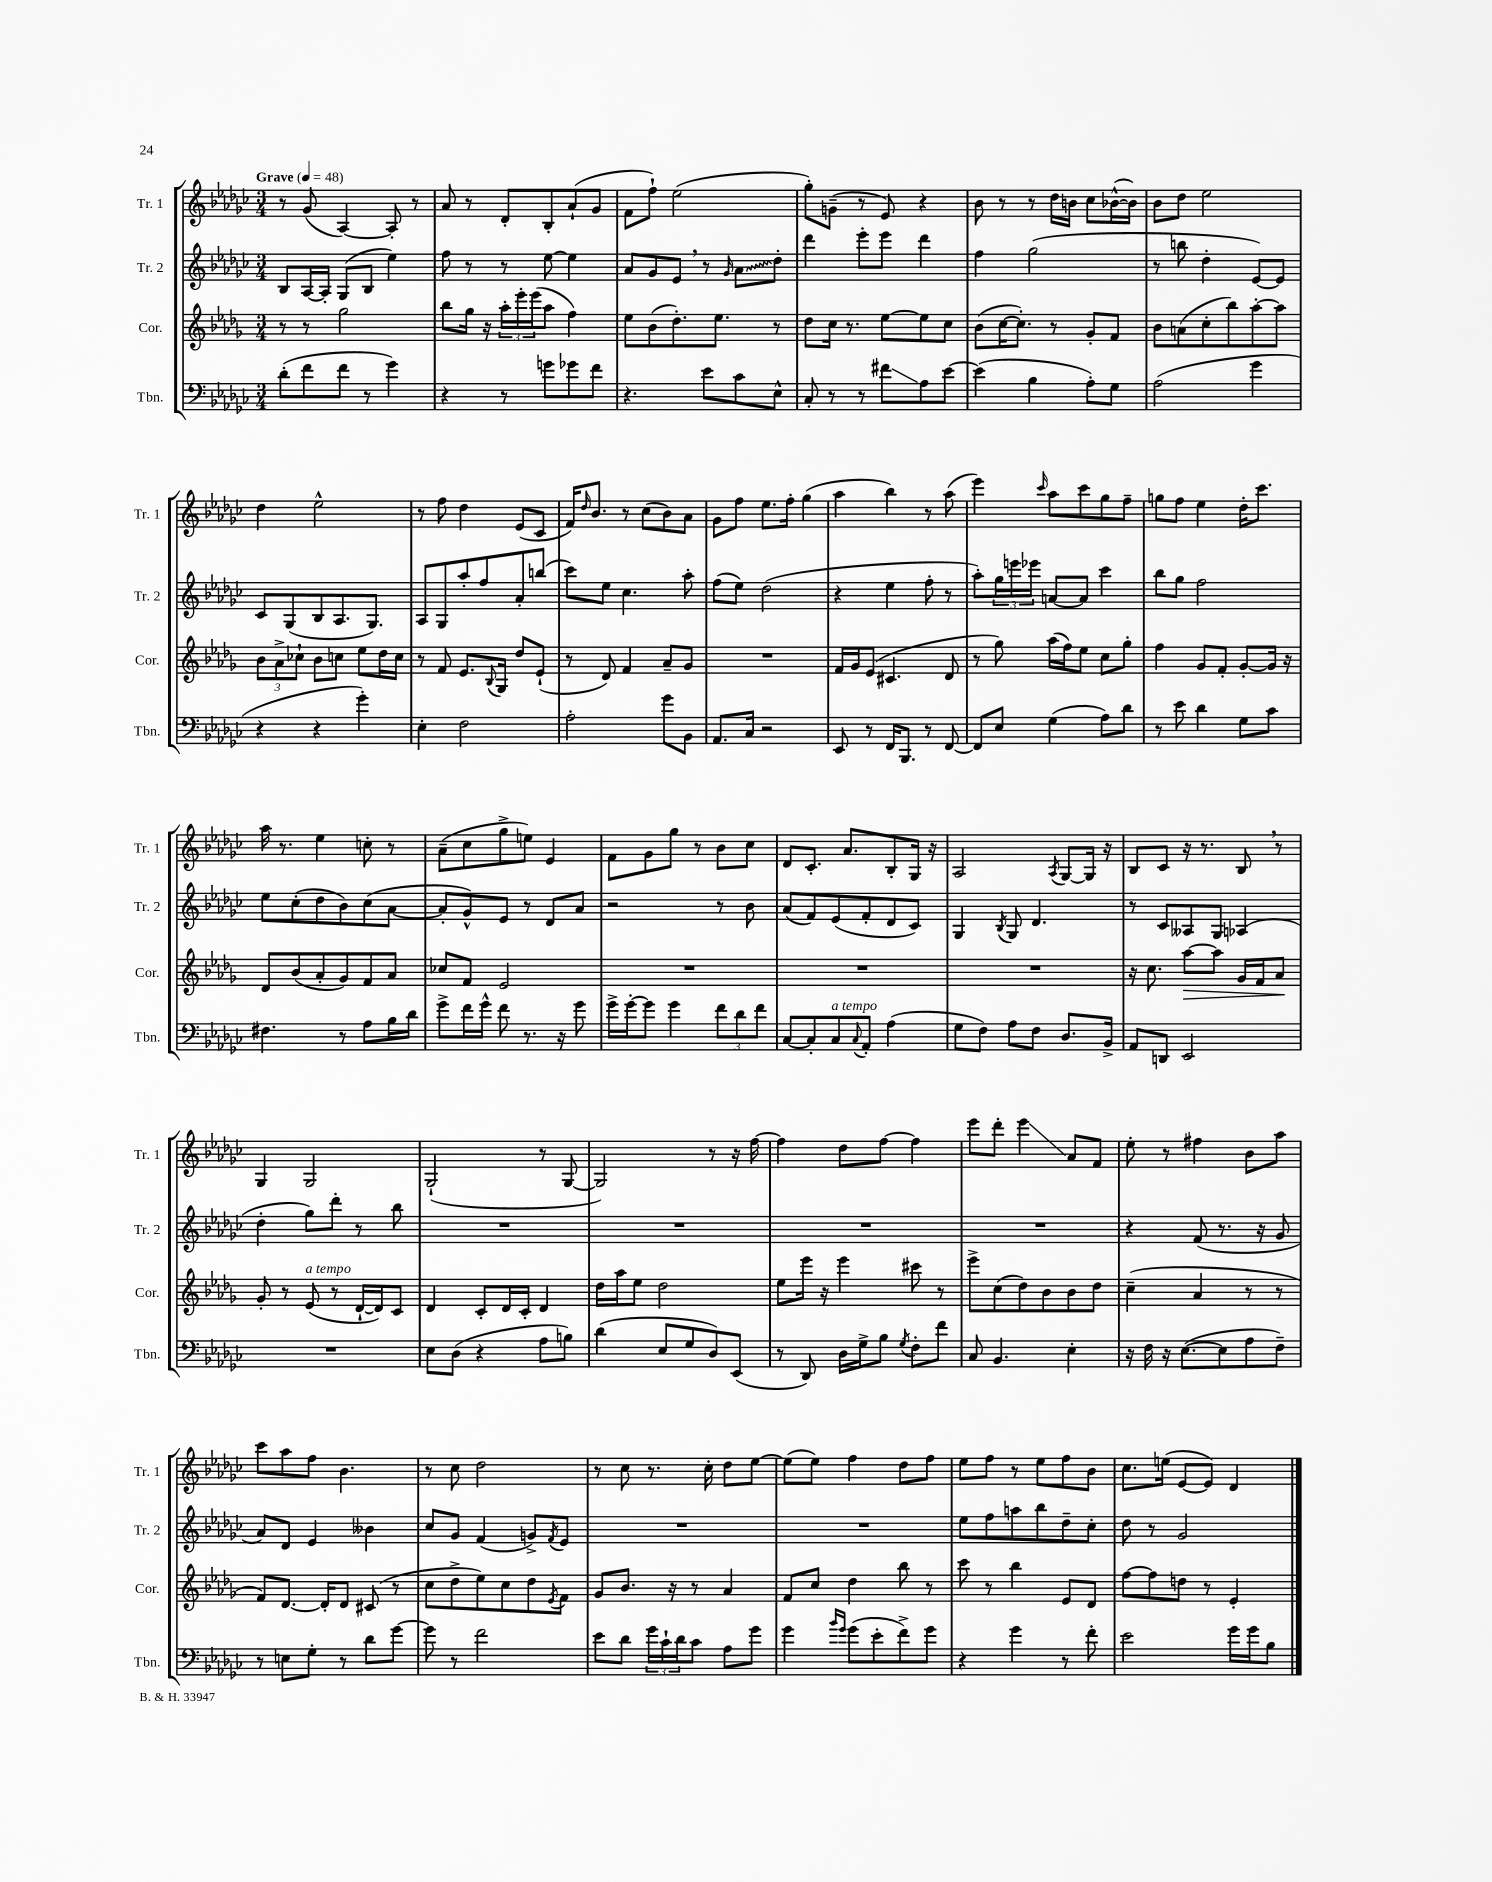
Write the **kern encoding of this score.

**kern	**kern	**kern	**kern
*staff4	*staff3	*staff2	*staff1
*clefF4	*clefG2	*clefG2	*clefG2
*k[b-e-a-d-g-c-]	*k[b-e-a-d-g-]	*k[b-e-a-d-g-c-]	*k[b-e-a-d-g-c-]
*M3/4	*M3/4	*M3/4	*M3/4
*MM48	*MM48	*MM48	*MM48
(8d-'\L	8r	8B-/L	8r
8f\	8r	[16A-/L	(8g-/
.	.	16A-'/]JJ	.
8f\J	2gg-\	(8G-/L	[4A-/)
8r	.	8B-/J	.
4g-\)	.	4ee-\)	8A-'/]
.	.	.	8r
=	=	=	=
4r	8bb-\L	8ff\	8a-/
.	16gg-\Jk	8r	8r
.	16r	.	.
8r	24aa-'\LL	8r	8d-'/L
.	24eee-'\	.	.
.	(24eee-\J	.	.
8g\L	8aa-\J	[8ee-\	8B-'/
8g-\	4ff\)	4ee-\]	(8a-`/
8f\J	.	.	8g-/J
=	=	=	=
4.r	8ee-\L	8a-/L	8f\L
.	(8b-\	8g-/	8ff`\J)
.	8.dd-'\)	8e-/J	(2ee-\
8e-\L	.	8r	.
.	8.ee-\J	.	.
.	.	16qqg-/	.
8c-\	.	8a-\L	.
8E-^^\J	8r	8dd-'\J	.
=	=	=	=
8C-'/	8dd-\L	4ddd-\	8gg-'\L)
8r	16cc\Jk	.	(8g~\J
.	8.r	.	.
8r	.	8eee-'\L	8r
8f#\L	[8ee-\L	8eee-\J	8e-/)
8A-\	8ee-\]	4ddd-\	4r
[8e-\J	8cc\J	.	.
=	=	=	=
(4e-\]	(8b-\L	4ff\	8b-\
.	[16cc\K	.	8r
.	8.cc'\]J)	.	.
4B-\	.	(2gg-\	8r
.	8r	.	16dd-\LL
.	.	.	16b\JJ
8A-'\L)	8g-'/L	.	8cc-\L
8G-\J	8f/J	.	([16b-^^\L
.	.	.	16b-\]JJ)
=	=	=	=
(2A-\	8b-\L	8r	8b-\L
.	(8a\	8bb\	8dd-\J
.	8cc'\	4dd-'\	2ee-\
.	8bb-\)	.	.
4g-\	[8aa-'\	[8e-/L)	.
.	8aa-\]J	8e-/]J	.
=	=	=	=
4r	12b-\L	8c-/L	4dd-\
.	12a-^\	.	.
.	.	(8G-/	.
.	12cc-`\J	.	.
4r	8b-\L	8B-/	2ee-^^\
.	8cc\J	8.A-/	.
4g-'\)	8ee-\L	.	.
.	.	8.G-/J)	.
.	16dd-\L	.	.
.	16cc\JJ	.	.
=	=	=	=
4E-'\	8r	8A-/L	8r
.	8f/	8G-/	8ff\
2F\	8.e-/L	8aa-'/	4dd-\
.	.	8ff/	.
.	8qqB-/	.	.
.	16G-/Jk	.	.
.	8dd-/L	8a-'/	(8e-/L
.	(8e-`/J	(8bb/J	8c-/J
=	=	=	=
2A-'\	8r	8ccc-\L)	16f/LK)
.	.	.	16qqdd-/
.	.	.	8.b-/J
.	8d-/)	8ee-\J	.
.	4f/	4.cc-\	8r
.	.	.	(8cc-\L
8g-\L	8a-~/L	.	8b-\)
8BB-\J	8g-/J	8aa-'\	8a-\J
=	=	=	=
8.AA-/L	2.r	(8ff\L	8g-\L
.	.	8ee-\J)	8ff\J
16C-/Jk	.	.	.
2r	.	(2dd-\	8.ee-\L
.	.	.	16ff'\Jk
.	.	.	(4gg-\
=	=	=	=
8EE-/	16f/LL	4r	4aa-\
.	16g-/J	.	.
8r	(8e-/J	.	.
16FF/LK	4.c#/	4ee-\	4bb-\)
8.BBB-/J	.	.	.
8r	.	8ff'\	8r
[8FF/	8d-/	8r	(8aa-\
=	=	=	=
8FF/]L	8r	8aa-'\L)	4eee-\)
8E-/J	8gg-\)	24gg-\L	.
.	.	24eee\	.
.	.	24eee-\JJ	.
.	.	.	16qqccc-/
(4G-\	(16aa-\LL	[8a/L	8aa-\L
.	16ff\J)	.	.
.	8ee-\J	8a/]J	8ccc-\
8A-\L)	8cc\L	4ccc-\	8gg-\
8d-\J	8gg-'\J	.	8ff~\J
=	=	=	=
8r	4ff\	8bb-\L	8gg\L
8e-\	.	8gg-\J	8ff\J
4d-\	8g-/L	2ff\	4ee-\
.	8f'/J	.	.
8G-\L	[8g-'/L	.	16dd-'\LK
.	.	.	8.ccc-\J
8c-\J	16g-/]Jk	.	.
.	16r	.	.
=	=	=	=
4.F#\	8d-/L	8ee-\L	16aa-\
.	.	.	8.r
.	(8b-/	(8cc-'\	.
.	8a-'/	8dd-\	4ee-\
8r	8g-/)	8b-\)	.
8A-\L	8f/	(8cc-\	8cc'\
16B-\L	8a-/J	[8a-\J	8r
16d-\JJ	.	.	.
=	=	=	=
8g-^\L	8cc-/L	8a-'/]L	(8a-~\L
16f\L	8f/J	8g-^^/)	8cc-\
16g-^^\JJ	.	.	.
8f\	2e-/	8e-/J	8gg-^\
8.r	.	8r	8ee\J)
.	.	8d-/L	4e-/
16r	.	.	.
8g-\	.	8a-/J	.
=	=	=	=
16g-^\LL	2.r	2r	8f\L
[16g-'\J	.	.	.
8g-\]J	.	.	8g-\
4g-\	.	.	8gg-\J
.	.	.	8r
12f\L	.	8r	8b-\L
12d-\	.	.	.
.	.	8b-\	8cc-\J
12f\J	.	.	.
=	=	=	=
[8C-/L	2.r	(8a-/L	8d-/L
8C-'/]	.	8f/)	8.c-'/J
8C-/	.	(8e-/	.
.	.	.	8.a-/L
8qqC-/	.	.	.
8AA-'/J	.	8f'/	.
(4A-\	.	8d-/	8B-'/
.	.	8c-/J)	16G-/Jk
.	.	.	16r
=	=	=	=
8G-\L	2.r	4G-/	2A-/
8F\J)	.	.	.
.	.	8qB-/	.
8A-\L	.	8G-/	.
8F\J	.	4.d-/	.
.	.	.	8qA-/
8.D-/L	.	.	[8G-/L
.	.	.	16G-/]Jk
16BB-^/Jk	.	.	16r
=	=	=	=
8AA-/L	16r	8r	8B-/L
.	8.cc\	.	.
8DD/J	.	8c-/L	8c-/J
2EE-/	[8aa-\L	8A--/	16r
.	.	.	8.r
.	8aa-\]J	8G-/J	.
.	16g-/LL	(4A-/	8B-/
.	16f/J	.	.
.	8a-/J	.	8r
=	=	=	=
2.r	8g-'/	4dd-'\	4G-/
.	8r	.	.
.	(8e-/	8gg-\L)	2G-/
.	8r	8ddd-'\J	.
.	[16d-`/LL	8r	.
.	16d-/]J)	.	.
.	8c/J	8bb-\	.
=	=	=	=
8E-\L	4d-/	2.r	(2G-`/
(8D-\J	.	.	.
4r	8c'/L	.	.
.	16d-/L	.	.
.	16c'/JJ	.	.
8A-\L	4d-/	.	8r
8B\J)	.	.	[8G-/
=	=	=	=
(4d-\	16dd-\LL	2.r	2G-/])
.	16aa-\J	.	.
.	8ee-\J	.	.
8E-/L	2dd-\	.	.
8G-/	.	.	.
8D-/)	.	.	8r
(8EE-/J	.	.	16r
.	.	.	[16ff\
=	=	=	=
8r	8ee-\L	2.r	4ff\]
8DD-/)	16eee-\Jk	.	.
.	16r	.	.
16D-\LL	4eee-\	.	8dd-\L
16G-^\J	.	.	.
8B-\J	.	.	[8ff\J
8qG-/	.	.	.
8F'\L	8ccc#\	.	4ff\]
8f\J	8r	.	.
=	=	=	=
8C-/	8eee-^\L	2.r	8eee-\L
4.BB-/	(8cc\	.	8ddd-'\J
.	8dd-\)	.	4eee-\
.	8b-\	.	.
4E-'\	8b-\	.	8a-/L
.	8dd-\J	.	8f/J
=	=	=	=
16r	(4cc~\	4r	8ee-'\
16F\	.	.	.
16r	.	.	8r
([8.E-\L	.	.	.
.	4a-/	(8f/	4ff#\
8E-\]	.	8.r	.
8A-\	8r	.	8b-\L
.	.	16r	.
8F~\J)	8r	8g-/	8aa-\J
=	=	=	=
8r	8f/L)	8a-/L)	8ccc-\L
8E\L	[8.d-/J	8d-/J	8aa-\
8G-'\J	.	4e-/	8ff\J
.	16d-'/]LK	.	.
8r	8d-/J	.	4.b-\
8d-\L	(8c#/	4b--\	.
[8g-\J	8r	.	.
=	=	=	=
8g-\]	8cc\L	8cc-/L	8r
8r	8dd-^\	8g-/J	8cc-\
2f\	8ee-\)	(4f/	2dd-\
.	8cc\	.	.
.	8dd-\	8g^/L)	.
.	8qe-/	8qf/	.
.	8f\J	8e-/J	.
=	=	=	=
8e-\L	8g-/L	2.r	8r
8d-\J	8.b-/J	.	8cc-\
24g-\LL	.	.	8.r
24c-`\	.	.	.
.	16r	.	.
24d-\J	.	.	.
8c-\J	8r	.	.
.	.	.	16cc-'\
8A-\L	4a-/	.	8dd-\L
8g-\J	.	.	[8ee-\J
=	=	=	=
4g-\	8f/L	2.r	(8ee-\]L
.	8cc/J	.	8ee-\J)
16qqb-/LL	.	.	.
16qqg-/JJ	.	.	.
(8g-\L	4dd-\	.	4ff\
8e-'\	.	.	.
8f^\)	8bb-\	.	8dd-\L
8g-\J	8r	.	8ff\J
=	=	=	=
4r	8ccc\	8ee-\L	8ee-\L
.	8r	8ff\	8ff\J
4g-\	4bb-\	8aa\	8r
.	.	8bb-\	8ee-\L
8r	8e-/L	8dd-~\	8ff\
8f'\	8d-/J	8cc-'\J	8b-\J
=	=	=	=
2e-\	[8ff\L	8dd-\	8.cc-\L
.	8ff\]	8r	.
.	.	.	(16ee\Jk
.	8dd\J	2g-/	[8e-/L
.	8r	.	8e-/]J)
16g-\LL	4e-'/	.	4d-/
16g-\J	.	.	.
8B-\J	.	.	.
==	==	==	==
*-	*-	*-	*-
